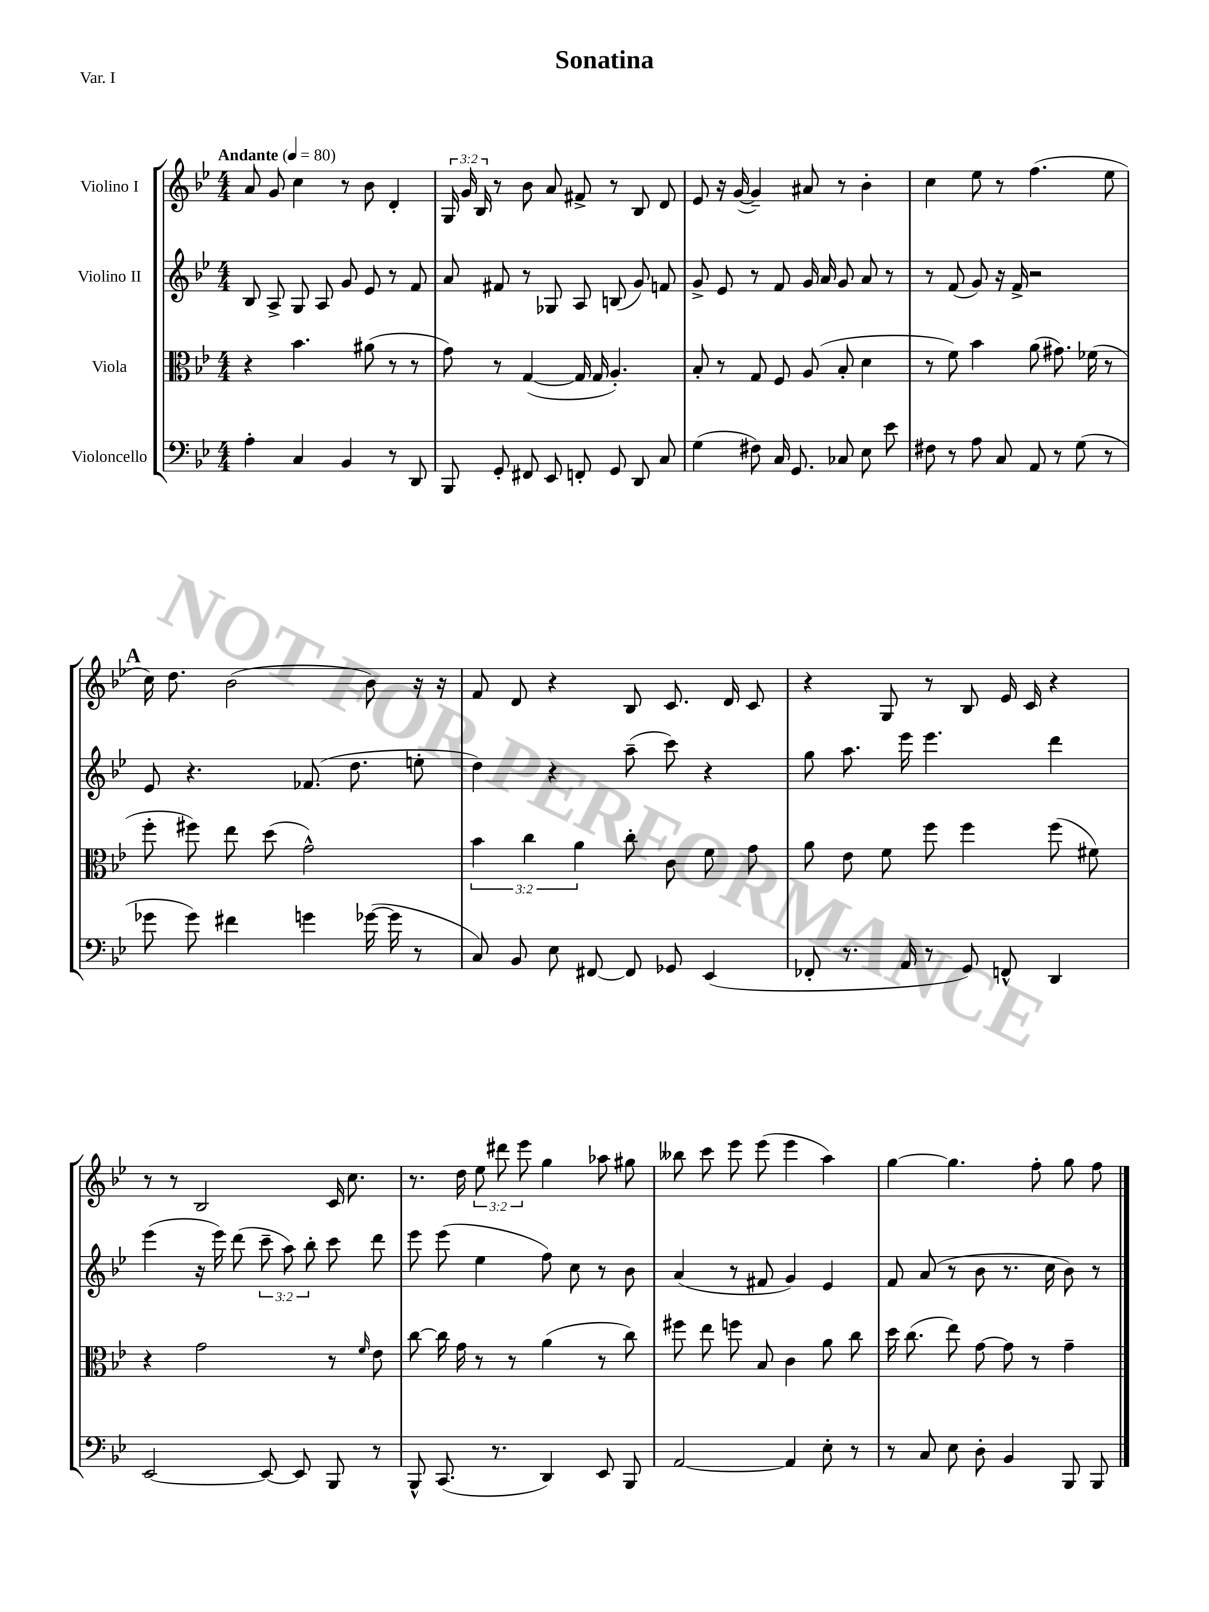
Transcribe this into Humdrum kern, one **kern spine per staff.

**kern	**kern	**kern	**kern
*staff4	*staff3	*staff2	*staff1
*clefF4	*clefC3	*clefG2	*clefG2
*k[b-e-]	*k[b-e-]	*k[b-e-]	*k[b-e-]
*M4/4	*M4/4	*M4/4	*M4/4
*MM80	*MM80	*MM80	*MM80
4A'\	4r	8B-/	8a/
.	.	8A^/	8g/
4C/	4.b-\	8G/	4cc\
.	.	8A/	.
4BB-/	.	8g/	8r
.	(8a#\	8e-/	8b-\
8r	8r	8r	4d'/
8DD/	8r	8f/	.
=	=	=	=
8BBB-/	8g\)	8a/	24G/
.	.	.	24g/
.	.	.	24B-/
8GG'/	8r	8f#/	8r
8FF#/	([4G/	8r	8b-\
8EE-/	.	8G-/	8a/
8FF'/	16G/]	8A/	8f#^/
.	16G/	.	.
8GG/	4.A'/)	(8B/	8r
8DD/	.	8g/)	8B-/
8C/	.	8f/	8d/
=	=	=	=
(4G\	8B-'/	8g^/	8e-/
.	8r	8e-/	16r
.	.	.	([16g/
8F#\)	8G/	8r	4g~/])
16C/	8F/	8f/	.
8.GG/	.	.	.
.	(8A/	16g/	8a#/
.	.	16a/	.
8C-/	8B-'/	8g/	8r
8E-\	4d\	8a/	4b-'\
8e-\	.	8r	.
=	=	=	=
8F#\	8r	8r	4cc\
8r	8f\)	(8f/	.
8A\	4b-\	8g/)	8ee-\
8C/	.	16r	8r
.	.	16f^/	.
8AA/	(8a\	2r	(4.ff\
8r	8.g#\)	.	.
(8G\	.	.	.
.	(16f-\	.	.
8r	8r	.	8ee-\
=	=	=	=
8g-\	8ff'\	8e-/	16cc\)
.	.	.	8.dd\
8g-\)	8ff#\)	4.r	.
4f#\	8ee-\	.	(2b-\
.	(8dd\	.	.
4g\	2g^^\)	(8.f-/	.
.	.	8.dd\	.
([16g-\	.	.	8b-\)
16g-\]	.	.	.
8r	.	8ee'\	16r
.	.	.	16r
=	=	=	=
8C/)	6b-\	4dd\)	8f/
8BB-/	.	.	8d/
.	6cc\	.	.
8E-\	.	4r	4r
.	6a\	.	.
[8FF#/	.	.	.
8FF#/]	8cc'\	(8aa~\	8B-/
8GG-/	8c\	8ccc\)	8.c/
(4EE-/	8f\	4r	.
.	.	.	16d/
.	8g\	.	8c/
=	=	=	=
8FF-'/	8a\	8gg\	4r
8.r	8e-\	8.aa\	.
.	8f\	.	8G/
16AA/	.	16eee-\	.
8r	8ff\	4.eee-\	8r
8GG/)	4ff\	.	8B-/
8FF^^/	.	.	16e-/
.	.	.	16c/
4DD/	(8ff\	4ddd\	4r
.	8f#\)	.	.
=	=	=	=
[2EE-/	4r	(4eee-\	8r
.	.	.	8r
.	2g\	16r	2B-/
.	.	16eee-\)	.
.	.	(8ddd\	.
8EE-/_	.	12ccc~\	.
.	.	12aa\)	.
8EE-/]	.	.	.
.	.	12bb-'\	.
8BBB-/	8r	8ccc\	16c/
.	.	.	8.cc\
.	16qqf/	.	.
8r	8e-\	8ddd\	.
=	=	=	=
8BBB-^^/	[8cc\	8eee-\	8.r
(8.CC/	16cc\]	(8eee-\	.
.	16g\	.	16dd\
.	8r	4ee-\	12ee-\
8.r	.	.	.
.	.	.	12ddd#\
.	8r	.	.
.	.	.	12eee-\
4DD/)	(4a\	8ff\)	4gg\
.	.	8cc\	.
8EE-/	8r	8r	8aa-\
8BBB-/	8cc\)	8b-\	8gg#\
=	=	=	=
[2AA/	8ff#\	(4a/	8bb--\
.	8ee-\	.	8ccc\
.	8ff\	8r	8eee-\
.	8B-/	8f#/	(8eee-\
4AA/]	4c\	4g/)	4eee-\
8E-'\	8a\	4e-/	4aa\)
8r	8cc\	.	.
=	=	=	=
8r	16dd\	8f/	[4gg\
.	(8.cc\	.	.
8C/	.	(8a/	.
8E-\	8ee-\)	8r	4.gg\]
8D'\	[8g\	8b-\	.
4BB-/	8g\]	8.r	.
.	8r	.	8ff'\
.	.	16cc\	.
8BBB-/	4g~\	8b-\)	8gg\
8BBB-/	.	8r	8ff\
==	==	==	==
*-	*-	*-	*-
